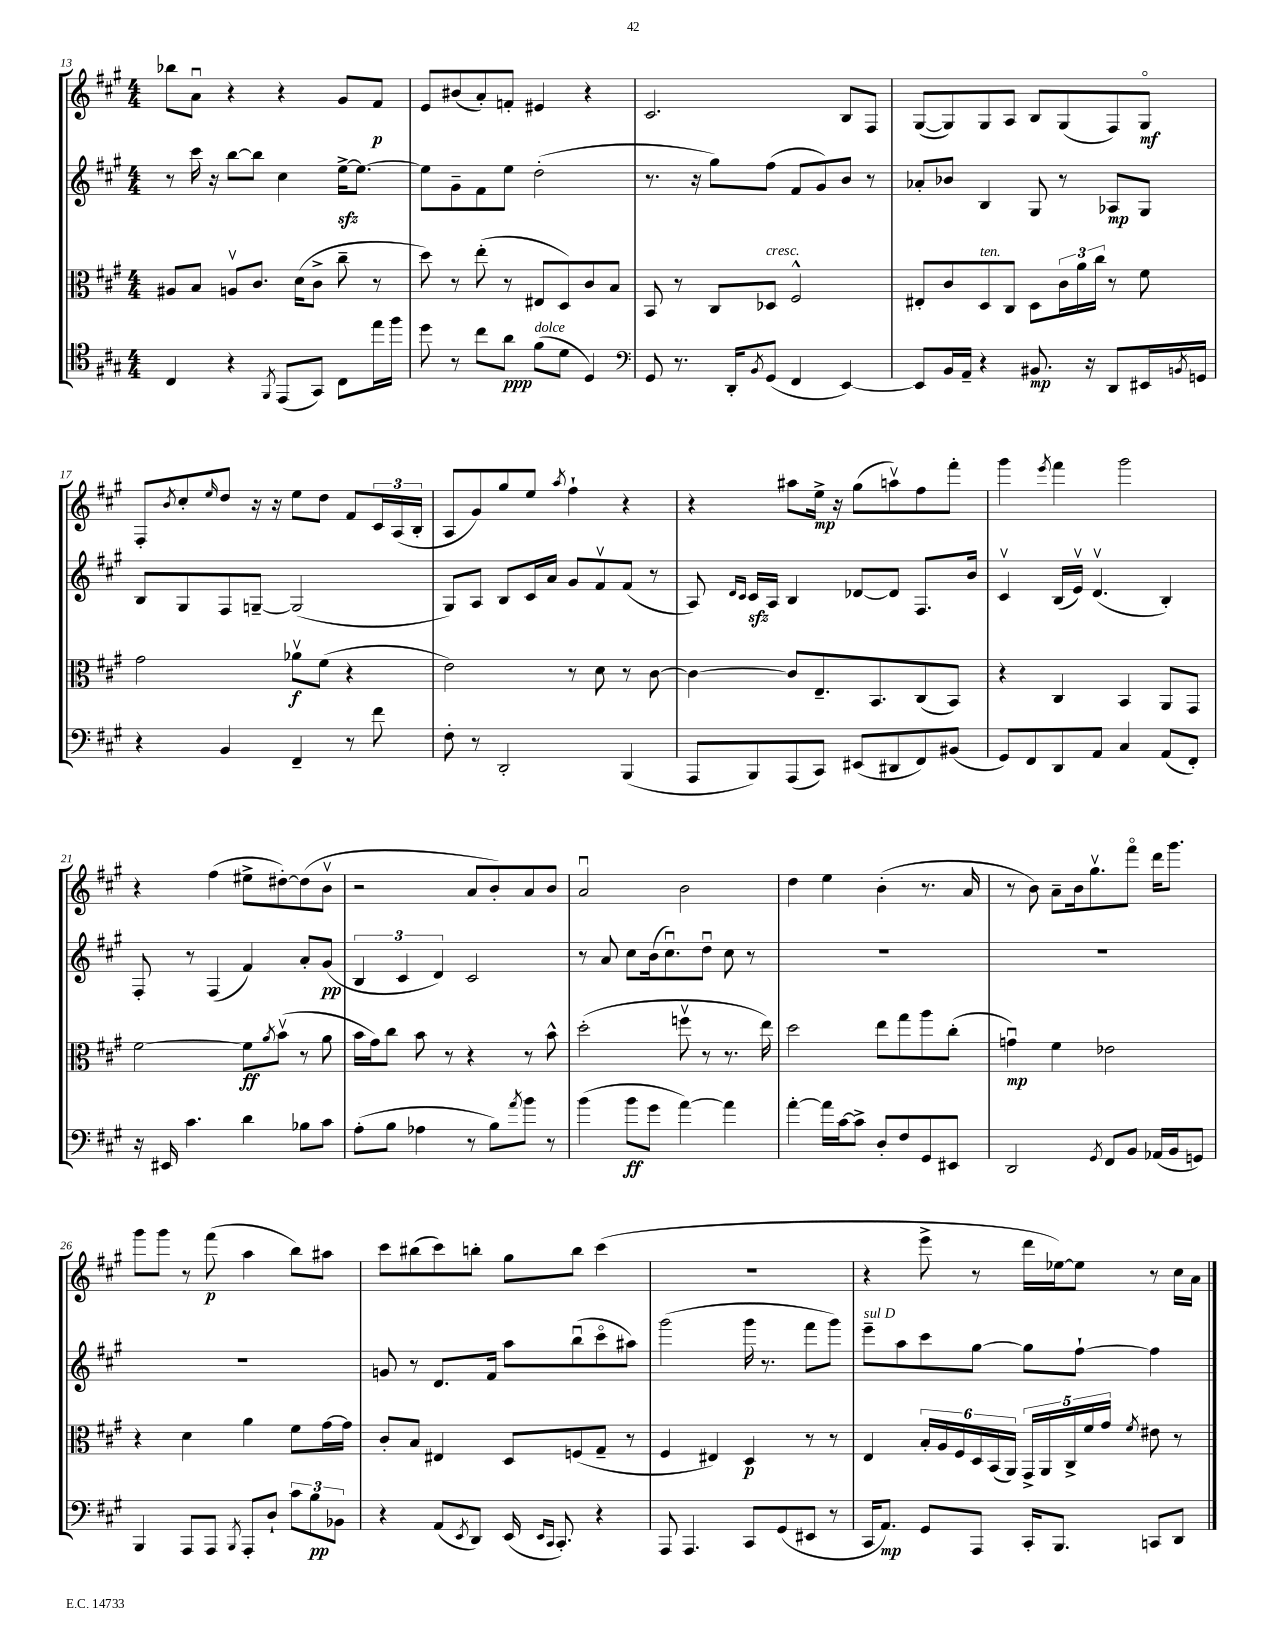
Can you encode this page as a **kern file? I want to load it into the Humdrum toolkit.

**kern	**kern	**kern	**kern
*staff4	*staff3	*staff2	*staff1
*clefC4	*clefC3	*clefG2	*clefG2
*k[f#c#g#]	*k[f#c#g#]	*k[f#c#g#]	*k[f#c#g#]
*M4/4	*M4/4	*M4/4	*M4/4
4C#/	8A#/L	8r	8bb-\L
.	8B/J	16ccc#\	8au\J
.	.	16r	.
4r	8Av/L	[8bb\L	4r
.	8.c#/J	8bb\]J	.
8qFF#/	.	.	.
(8EE/L	.	4cc#\	4r
.	(16d\LK	.	.
8GG#/J)	8c#^\J	.	.
8C#\L	8cc#~\	[16ee^\LK	8g#/L
.	.	8.ee\_J	.
16ee\L	8r	.	8f#/J
16ff#\JJ	.	.	.
=	=	=	=
8dd\	8dd\)	8ee\]L	8e/L
8r	8r	8g#~\	(8b#/
8cc#\L	(8ee'\	8f#\	8a'/)
8a\J	8r	8ee\J	8f'/J
(8f#\L	8E#/L	(2dd'\	4e#/
8d\J	8D/)	.	.
4D/)	8c#/	.	4r
.	8B/J	.	.
=	=	=	=
*clefF4	*	*	*
8GG#/	8BB/	8.r	2.c#/
8.r	8r	.	.
.	.	16r	.
.	8C#/L	8gg#\L)	.
16DD'/LK	.	.	.
8qBB/	.	.	.
(8GG#/J	8D-/J	(8ff#\J	.
4FF#/	2F#^^/	8f#/L	.
.	.	8g#/)	.
[4EE/)	.	8b/J	8B/L
.	.	8r	8F#/J
=	=	=	=
8EE/]L	8E#'/L	8a-'/L	([8G#/L
16BB/L	8c#/	8b-/J	8G#/])
16AA~/JJ	.	.	.
4r	8D/	4B/	8G#/
.	8C#/J	.	8A/J
8.BB#/	8D\L	8G#/	8B/L
.	24c#\L	8r	(8G#/
.	24a\	.	.
16r	.	.	.
.	24cc#\JJ	.	.
8DD/L	8r	8A-/L	8F#/)
16EE#/L	8f#\	8G#/J	8G#o/J
8qBB/	.	.	.
16GG/JJ	.	.	.
=	=	=	=
4r	2g#\	8B/L	8F#'/L
.	.	.	8qb/
.	.	8G#/	8cc#'/
.	.	.	16qqee/
4BB/	.	8F#/	8dd/J
.	.	[8G~/J	16r
.	.	.	16r
4FF#~/	8a-v\L	(2G/]	8ee\L
.	(8f#\J	.	8dd\J
8r	4r	.	8f#/L
8f#\	.	.	24c#/L
.	.	.	(24A/
.	.	.	24B'/JJ
=	=	=	=
8F#'\	2e\)	8G#/L)	8A/L
8r	.	8A/J	8g#/)
2DD'/	.	8B/L	8gg#/
.	.	16c#/L	8ee/J
.	.	16a/JJ	.
.	.	.	8qaa/
.	8r	8g#/L	4ff#`\
.	8d\	8f#v/	.
(4BBB/	8r	(8f#/J	4r
.	[8c#\	8r	.
=	=	=	=
8AAA/L	4c#\_	8A/)	4r
.	.	16qqd/LL	.
.	.	16qqc#/JJ	.
8BBB/)	.	16c#/LL	.
.	.	16A/JJ	.
(8AAA/	8c#/]L	4B/	8aa#\L
8CC#/J)	8.E~/	.	16ee^\Jk
.	.	.	16r
(8EE#/L	.	[8d-/L	(8gg#\L
.	8.BB/	.	.
8DD#/	.	8d-/]J	8aav\)
8FF#/)	(8C#/	8.F#/L	8ff#\
(8BB#/J	8BB/J)	.	8fff#'\J
.	.	16b/Jk	.
=	=	=	=
8GG#/L)	4r	4c#v/	4ggg#\
8FF#/	.	.	.
.	.	.	8qeee/
8DD/	4C#/	(16B/LL	4fff#\
.	.	16ev/JJ)	.
8AA/J	.	(4.dv/	.
4C#/	4BB/	.	2ggg#\
(8AA/L	8AA/L	4B'/)	.
8FF#'/J)	8GG#/J	.	.
=	=	=	=
16r	[2f#\	8F#'/	4r
16EE#/	.	.	.
4.c#\	.	8r	.
.	.	(4F#/	(4ff#\
4d\	8f#\]L	4f#/)	8ee#^\L
.	8qa/	.	.
.	(8bv\J	.	[8dd#'\)
8B-\L	8r	8a'/L	(8dd#\]
8c#\J	8a\	(8g#/J	8bv\J
=	=	=	=
(8A'\L	16b\LL	6B/	2r
.	16g#\J)	.	.
8B\J	8cc#\J	.	.
.	.	6c#/	.
4A-\	8b\	.	.
.	.	6d/)	.
.	8r	.	.
8r	4r	2c#/	8a/L
8B\L)	.	.	8b'/)
8qa/	.	.	.
8b\J	8r	.	8a/
8r	8b^^\	.	8b/J
=	=	=	=
(4b\	(2dd'\	8r	2au/
.	.	8a/	.
8b\L	.	8cc#\L	.
8g#\J	.	(16b\k	.
.	.	8.cc#u\)	.
[4a\)	8ffv\	.	2b\
.	8r	8ddu\J	.
4a\]	8.r	8cc#\	.
.	.	8r	.
.	16ee\)	.	.
=	=	=	=
[4a'\	2dd\	1r	4dd\
16a\]LL	.	.	4ee\
[16c#\J	.	.	.
8c#^\]J	.	.	.
8D'/L	8ee\L	.	(4b'\
8F#/	8gg#\	.	.
8GG#/	8aa\	.	8.r
8EE#/J	(8cc#'\J	.	.
.	.	.	16a/
=	=	=	=
2DD/	4gu\)	1r	8r
.	.	.	8b\)
.	4f#\	.	8a~\L
.	.	.	16b\k
.	.	.	8.gg#v\
8qGG#/	.	.	.
8FF#/L	2e-\	.	.
8BB/J	.	.	8fff#o\J
(16AA-/LL	.	.	16ddd\LK
16BB/J	.	.	8.ggg#\J
8GG/J)	.	.	.
=	=	=	=
4BBB/	4r	1r	8ggg#\L
.	.	.	8ggg#\J
8AAA/L	4d\	.	8r
8AAA/J	.	.	(8fff#\
8qBBB/	.	.	.
8AAA'/L	4a\	.	4aa\
8D`/J	.	.	.
12c#\L	8f#\L	.	8bb\L)
12B\	.	.	.
.	[16g#\L	.	8aa#\J
12BB-\J	.	.	.
.	16g#\]JJ	.	.
=	=	=	=
4r	8c#'/L	8g/	8ccc#\L
.	8B/J	8r	(8bb#\
(8AA/L	4E#/	8.d/L	8ccc#\)
8qEE/	.	.	.
8DD/J)	.	.	8bb'\J
.	.	16f#/Jk	.
(16EE/	8D/L	8aa\L	8gg#\L
16qqEE/LL	.	.	.
16qqCC#/JJ	.	.	.
8.CC#'/)	.	.	.
.	(8F/	(8bbu\	8bb\J
4r	8G#~/J	8ccc#o\	(4ccc#\
.	8r	8aa#\J)	.
=	=	=	=
8AAA/	4F#/	(2ggg#\	1r
4.AAA/	.	.	.
.	4E#/)	.	.
8CC#/L	4D/	16ggg#\	.
.	.	8.r	.
(8GG#/	.	.	.
8EE#/J	8r	8fff#\L	.
8r	8r	8ggg#\J)	.
=	=	=	=
16CC#/LK	4E/	8eee~\L	4r
8.AA/J)	.	.	.
.	.	8aa\	.
8GG#/L	24B'/LL	8ccc#\	8eee^\
.	24A/	.	.
.	24F#/	.	.
8AAA/J	24D/	[8gg#\J	8r
.	(24BB/	.	.
.	24AA/JJ)	.	.
16CC#'/LK	20GG#^/LL	8gg#\]L	16ddd\LL
.	20AA/	.	.
8.BBB/J	.	.	[16ee-\J)
.	20C#^/	.	.
.	.	[8ff#`\J	8ee-\]J
.	20f#/	.	.
.	20g#/JJ	.	.
.	8qf#/	.	.
8CC/L	8e#\	4ff#\]	8r
8DD/J	8r	.	16cc#\LL
.	.	.	16a\JJ
==	==	==	==
*-	*-	*-	*-
